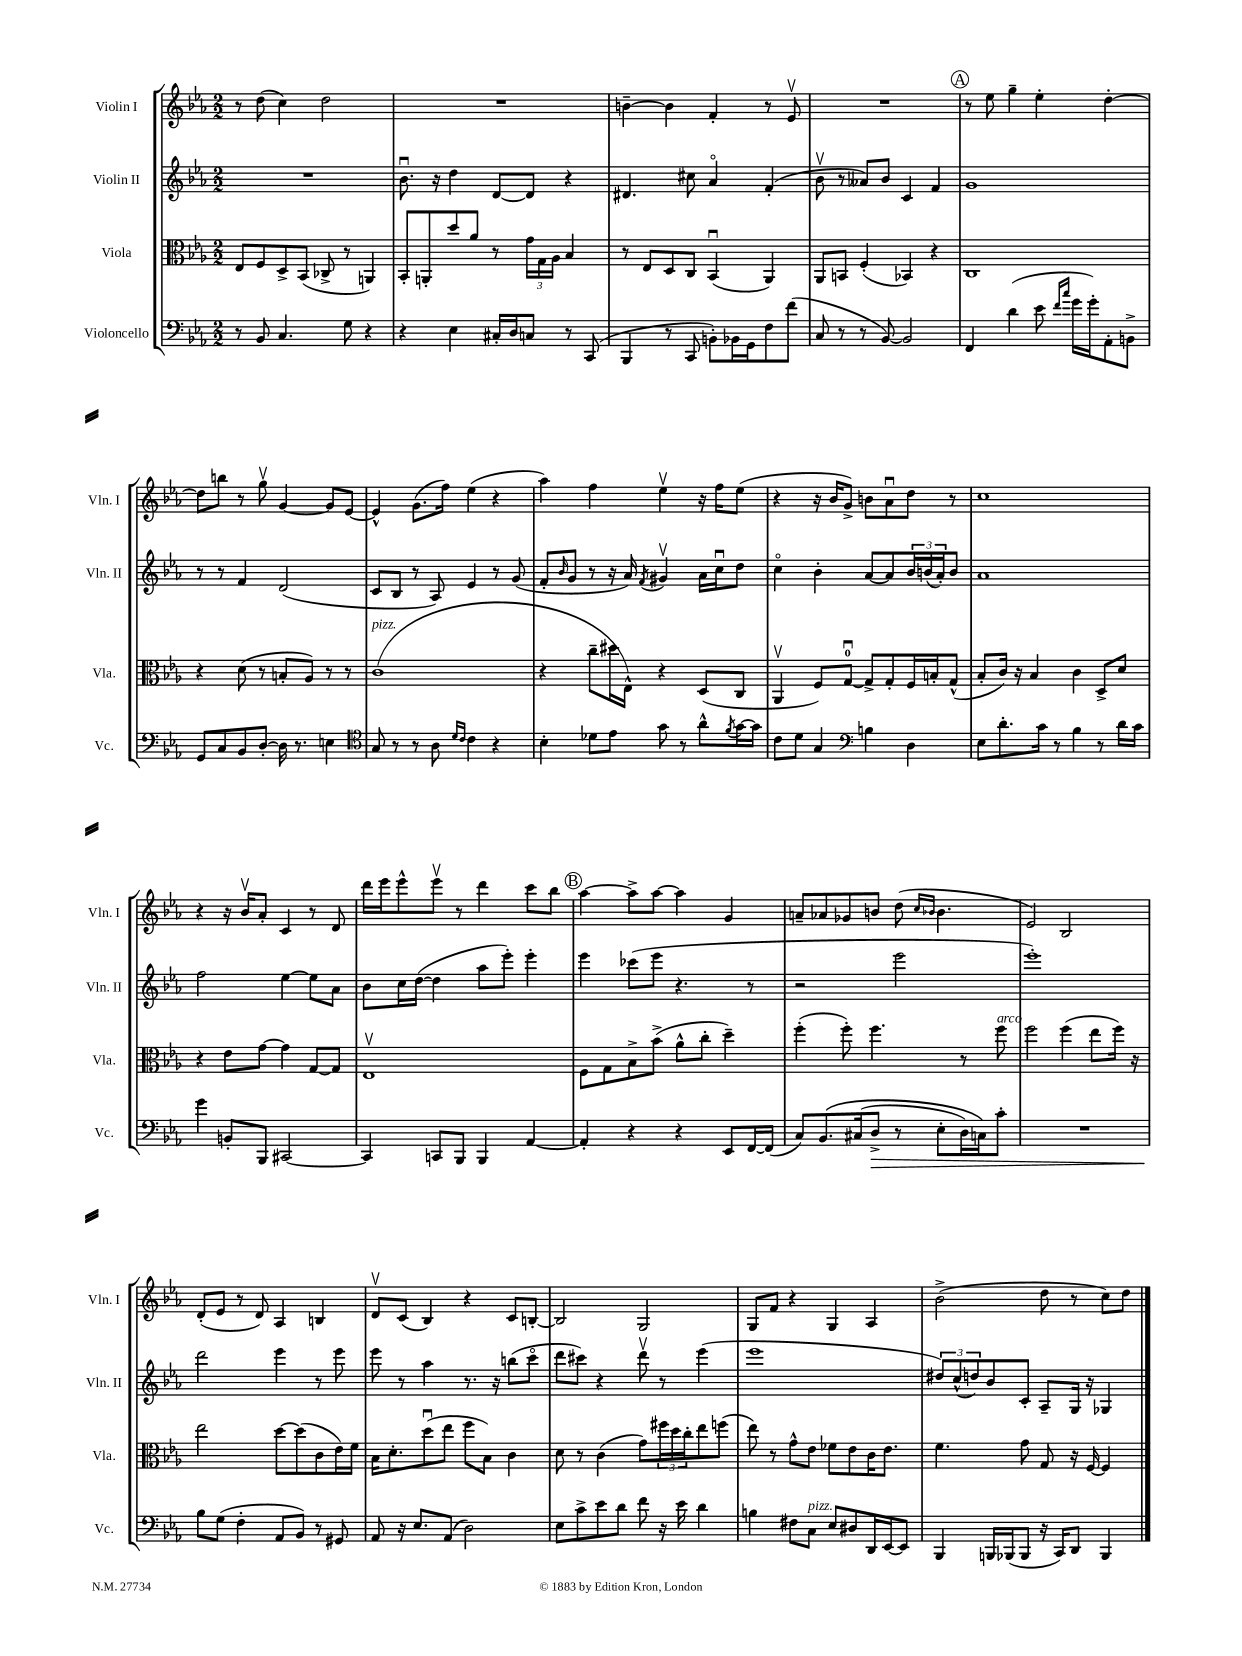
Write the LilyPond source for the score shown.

<<
\new StaffGroup <<
\new Staff = "s0" \with { instrumentName = "Violin I" shortInstrumentName = "Vln. I" } {
    \clef treble \key ees \major \numericTimeSignature \time 2/2
    r8 d''8( c''4) d''2 |
    R1 |
    b'4~-- b'4 f'4-. r8 ees'8\upbow |
    R1 |
    \mark \markup { \circle "A" } r8 ees''8 g''4-- ees''4-. d''4~-. |
    d''8 b''8 r8 g''8\upbow g'4~ g'8 ees'8~ |
    ees'4-^ g'8.( f''16) ees''4( r4 |
    aes''4) f''4 ees''4\upbow r16 f''16 ees''8( |
    r4 r16 bes'16 g'8->) b'8 aes'8\downbow d''8 r8 |
    c''1 |
    r4 r16 bes'16\upbow aes'8-. c'4 r8 d'8 |
    d'''16 ees'''16 ees'''8-^ ees'''8\upbow r8 d'''4 c'''8 bes''8 |
    \mark \markup { \circle "B" } aes''4~ aes''8-> aes''8~ aes''4 g'4 |
    a'8-- aes'8 ges'8 b'8 d''8( \grace { c''16 bes'16 } bes'4. |
    ees'2) bes2 |
    d'8-.( ees'8 r8 d'8) aes4 b4 |
    d'8\upbow c'8( bes4) r4 c'8 b8~-. |
    b2 g2 |
    g8 f'8 r4 g4 aes4 |
    bes'2->( d''8 r8 c''8) d''8 \bar "|." |
}
\new Staff = "s1" \with { instrumentName = "Violin II" shortInstrumentName = "Vln. II" } {
    \clef treble \key ees \major \numericTimeSignature \time 2/2
    R1 |
    bes'8.\downbow r16 d''4 d'8~ d'8 r4 |
    dis'4. cis''8 aes'4\flageolet f'4-.( |
    bes'8\upbow r8 aeses'8) bes'8 c'4 f'4 |
    \mark \markup { \circle "A" } g'1 |
    r8 r8 f'4 d'2( |
    c'8 bes8 r8 aes8) ees'4 r8 g'8( |
    f'8-. \grace { bes'16 } g'8 r8 r16 aes'16) \acciaccatura { f'8 } gis'4\upbow aes'16 c''16\downbow d''8 |
    c''4\flageolet bes'4-. aes'8~ aes'8 \tuplet 3/2 { bes'16 b'16( aes'16-.) } b'8 |
    aes'1 |
    f''2 ees''4~ ees''8 aes'8 |
    bes'8 c''16 d''16~( d''4 aes''8 ees'''8-.) ees'''4-. |
    \mark \markup { \circle "B" } ees'''4 ces'''8( ees'''8 r4. r8 |
    r2 ees'''2 |
    ees'''1-.) |
    d'''2 ees'''4 r8 ees'''8 |
    ees'''8 r8 aes''4 r8. r16 b''8( c'''8\flageolet |
    d'''8 cis'''8) r4 d'''8\upbow r8 ees'''4( |
    ees'''1 |
    \tuplet 3/2 { dis''8) c''8-^( d''8) } bes'8 c'8-. aes8-- g16 r16 ges4 \bar "|." |
}
\new Staff = "s2" \with { instrumentName = "Viola" shortInstrumentName = "Vla." } {
    \clef alto \key ees \major \numericTimeSignature \time 2/2
    ees8 f8 d8-> bes,8( ces8-> r8 a,4) |
    bes,8-. a,8-. d''8 aes'8 r8 \tuplet 3/2 { g'16 g16 aes16 } bes4 |
    r8 ees8 d8 c8 bes,4\downbow( aes,4) |
    aes,8 b,8 f4-.( bes,4) r4 |
    \mark \markup { \circle "A" } c1 |
    r4 d'8( r8 b8-. aes8) r8 r8 |
    c'1^\markup { \italic "pizz." }( |
    r4 c''8-- dis''16 ees16-^) r4 d8( c8 |
    aes,4\upbow f8) g8-0~\downbow g8-> g8-. f16 b16-. g8-^( |
    bes8-. c'16) r16 bes4 c'4 d8-> d'8 |
    r4 ees'8 g'8~ g'4 g8~ g8 |
    ees1\upbow |
    \mark \markup { \circle "B" } f8 g8 bes8-> bes'8->( aes'8-^ c''8-. d''4--) |
    f''4-.( f''8-.) f''4. r8 f''8^\markup { \italic "arco" } |
    f''2 f''4( ees''8 f''16) r16 |
    ees''2 d''8~ d''8( c'8 ees'16) f'16 |
    bes16 d'8.-. d''8\downbow( ees''8 f''8 bes8) c'4 |
    d'8 r8 c'4( g'8) \tuplet 3/2 { fis''16 d''16 c''16-. } ees''8 f''8( |
    ees''8) r8 g'8-^ ees'8 fes'8 ees'8 c'16 ees'8. |
    f'4. g'8 g8 r16 f16~ f4 \bar "|." |
}
\new Staff = "s3" \with { instrumentName = "Violoncello" shortInstrumentName = "Vc." } {
    \clef bass \key ees \major \numericTimeSignature \time 2/2
    r8 bes,8 c4. g8 r4 |
    r4 ees4 cis16-. d16 c8 r8 c,8( |
    bes,,4 r8 c,8 b,8-.) bes,16 g,16 f8 f'8( |
    c8 r8 r8 bes,8~) bes,2 |
    \mark \markup { \circle "A" } f,4 d'4( ees'8 \grace { f'16 c''16 } g'16 g'16-.) aes,8-. b,8-> |
    g,8 c8 bes,8 d8~-. d16 r8. e4 |
    \clef tenor g8 r8 r8 aes8 \grace { d'16 c'16 } c'4 r4 |
    bes4-. des'8 ees'8 g'8 r8 aes'8-^ \acciaccatura { f'8 } g'16~ g'16 |
    c'8 d'8 g4 \clef bass b4 d4 |
    ees8 d'8.-. c'16 r8 bes4 r8 d'16 c'16 |
    g'4 b,8-. bes,,8 cis,2~ |
    cis,4 c,8 bes,,8 bes,,4 aes,4~ |
    \mark \markup { \circle "B" } aes,4-. r4 r4 ees,8 f,16~ f,16( |
    c8) bes,8.\( cis16( d8->\> r8 ees8-. d16) c16\) c'8-. |
    R1 |
    bes8\! g8( f4-. aes,8 bes,8) r8 gis,8 |
    aes,8 r16 ees8. aes,8( d2) |
    ees8 c'8-> ees'8 d'8 f'8 r16 ees'16 d'4 |
    b4 fis8 c8^\markup { \italic "pizz." } ees8 dis8 d,16 ees,16~ ees,8 |
    bes,,4 b,,16 bes,,16( bes,,8 r16 c,16) d,8 bes,,4 \bar "|." |
}
>>
>>
\layout { \context { \Score \remove "Bar_number_engraver" } }
